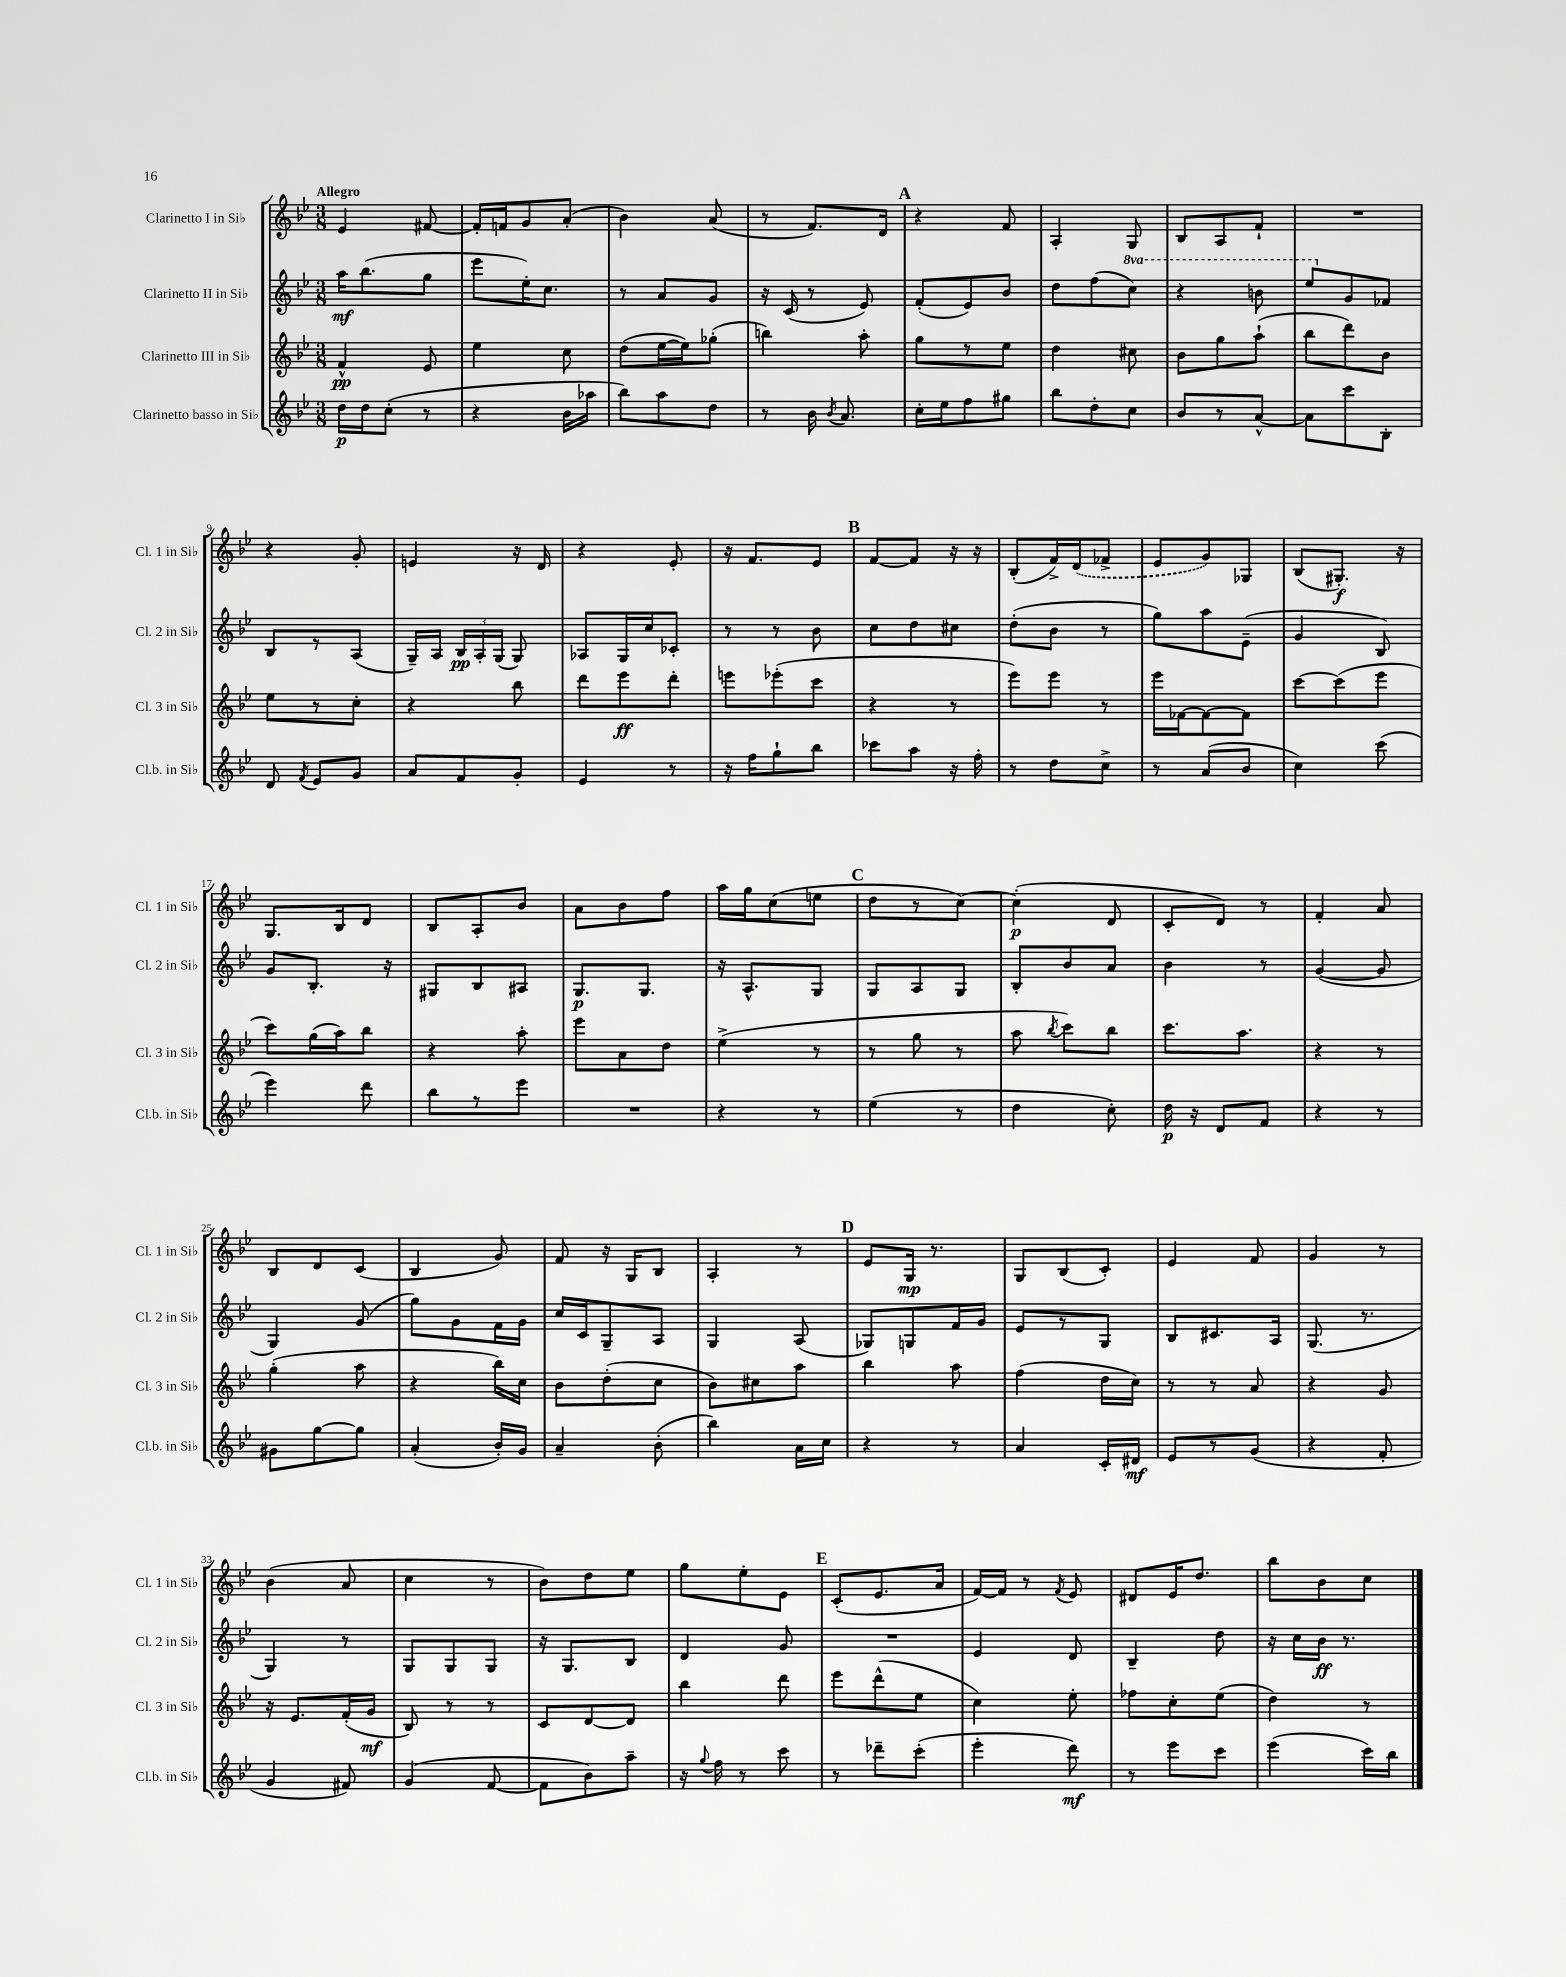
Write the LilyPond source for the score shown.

<<
\new StaffGroup <<
\new Staff = "s0" \with { instrumentName = "Clarinetto I in Sib" shortInstrumentName = "Cl. 1 in Sib" } {
    \clef treble \key bes \major \numericTimeSignature \time 3/8 \tempo "Allegro"
    \autoBeamOff ees'4 fis'8~ |
    fis'16[-. f'16 g'8 a'8]-.( |
    bes'4) a'8( |
    r8 f'8.[) d'16] |
    \mark \markup { \bold "A" } r4 f'8 |
    a4-. g8 |
    bes8[ a8 f'8]-! |
    R4. |
    r4 g'8-. |
    e'4 r16 d'16 |
    r4 ees'8-. |
    r16 f'8.[ ees'8] |
    \mark \markup { \bold "B" } f'8[~ f'8] r16 r16 |
    bes8[-.( f'16->) \once \slurDashed d'16( fes'8]-> |
    ees'8[ g'8) ges8] |
    bes8[( gis8.]-.\f) r16 |
    g8.[ bes16 d'8] |
    bes8[ a8-. bes'8] |
    a'8[ bes'8 f''8] |
    a''16[ g''16 c''8( e''8] |
    \mark \markup { \bold "C" } d''8[ r8 c''8]~) |
    c''4-.\p( d'8 |
    c'8[-. d'8]) r8 |
    f'4-. a'8 |
    bes8[ d'8 c'8]( |
    bes4 g'8) |
    f'8 r16 g16[ bes8] |
    a4-. r8 |
    \mark \markup { \bold "D" } ees'8[ g16]\mp r8. |
    g8[ bes8( c'8]-.) |
    ees'4 f'8 |
    g'4 r8 |
    bes'4( a'8 |
    c''4 r8 |
    bes'8[) d''8 ees''8] |
    g''8[ ees''8-. ees'8] |
    \mark \markup { \bold "E" } c'8[-.( ees'8. a'16] |
    f'16[~) f'16] r8 \acciaccatura { f'8 } ees'8 |
    dis'8[ ees'16 d''8.] |
    bes''8[ bes'8 c''8] \bar "|." |
}
\new Staff = "s1" \with { instrumentName = "Clarinetto II in Sib" shortInstrumentName = "Cl. 2 in Sib" } {
    \clef treble \key bes \major \numericTimeSignature \time 3/8 \set Staff.ottavationMarkups = #ottavation-simple-ordinals
    \autoBeamOff a''16[\mf bes''8.( g''8] |
    ees'''8[ ees''16-.) c''8.] |
    r8 a'8[ g'8] |
    r16 c'16( r8 ees'8) |
    \mark \markup { \bold "A" } f'8[-.( ees'8) bes'8] |
    d''8[ f''8( \ottava #1 c'''8]) |
    r4 b''8 |
    ees'''8[ \ottava #0 g'8 fes'8] |
    bes8[ r8 a8]( |
    g16[--) a16] \tuplet 3/2 { bes16[\pp a16-. g16]( } g8) |
    aes8[ g16 c''16 ces'8]-. |
    r8 r8 bes'8 |
    \mark \markup { \bold "B" } c''8[ d''8 cis''8] |
    d''8[-.( bes'8] r8 |
    g''8[) a''8 ees'8]--( |
    g'4 bes8) |
    g'8[ bes8.]-. r16 |
    gis8[ bes8 ais8] |
    g8.[\p g8.] |
    r16 a8.[-^ g8] |
    \mark \markup { \bold "C" } g8[ a8 g8] |
    bes8[-. bes'8 a'8] |
    bes'4 r8 |
    g'4~( g'8 |
    g4) g'8( |
    g''8[) g'8 f'16 g'16] |
    c''16[ c'16 g8-- a8] |
    g4 a8( |
    \mark \markup { \bold "D" } ges8[) g8 f'16 g'16] |
    ees'8[ r8 g8] |
    bes8[ cis'8. a16] |
    g8.( r8. |
    g4) r8 |
    g8[ g8 g8] |
    r16 g8.[ bes8] |
    d'4 g'8 |
    \mark \markup { \bold "E" } R4. |
    ees'4 d'8 |
    bes4-- d''8 |
    r16 c''16[ bes'16]\ff r8. \bar "|." |
}
\new Staff = "s2" \with { instrumentName = "Clarinetto III in Sib" shortInstrumentName = "Cl. 3 in Sib" } {
    \clef treble \key bes \major \numericTimeSignature \time 3/8
    \autoBeamOff f'4-^\pp ees'8 |
    ees''4 c''8 |
    d''8[( ees''16~ ees''16) ges''8]-.( |
    b''4) a''8-. |
    \mark \markup { \bold "A" } g''8[ r8 ees''8] |
    d''4 cis''8 |
    bes'8[ g''8 a''8]-!( |
    bes''8[ d'''8) bes'8] |
    ees''8[ r8 c''8]-. |
    r4 bes''8 |
    d'''8[ ees'''8\ff d'''8]-. |
    e'''8[ ees'''8-.( c'''8] |
    \mark \markup { \bold "B" } r4 r8 |
    ees'''8[) ees'''8] r8 |
    ees'''16[ fes'16~ fes'8~ fes'8] |
    c'''8[~ c'''8( ees'''8] |
    c'''8[) g''16( a''16) bes''8] |
    r4 a''8-. |
    ees'''8[ a'8 d''8] |
    ees''4->( r8 |
    \mark \markup { \bold "C" } r8 g''8 r8 |
    a''8 \acciaccatura { bes''8 } c'''8[) bes''8] |
    c'''8.[ a''8.] |
    r4 r8 |
    g''4-.( a''8 |
    r4 bes''16[) c''16] |
    bes'8[ d''8-.( c''8] |
    bes'8[) cis''8 a''8] |
    \mark \markup { \bold "D" } bes''4 a''8 |
    f''4( d''16[ c''16]) |
    r8 r8 a'8 |
    r4 g'8 |
    r16 ees'8.[ f'16-.( g'16]\mf |
    bes8) r8 r8 |
    c'8[ d'8~ d'8] |
    bes''4 d'''8 |
    \mark \markup { \bold "E" } ees'''8[ d'''8-^( ees''8] |
    c''4) ees''8-. |
    fes''8[ c''8-. ees''8]( |
    d''4) r8 \bar "|." |
}
\new Staff = "s3" \with { instrumentName = "Clarinetto basso in Sib" shortInstrumentName = "Cl.b. in Sib" } {
    \clef treble \key bes \major \numericTimeSignature \time 3/8
    \autoBeamOff d''16[\p d''16 c''8]-.( r8 |
    r4 bes'16[ aes''16] |
    bes''8[) a''8 d''8] |
    r8 bes'16 \acciaccatura { bes'8 } a'8. |
    \mark \markup { \bold "A" } c''16[-. ees''16 f''8 gis''8] |
    bes''8[ d''8-. c''8] |
    bes'8[ r8 a'8]~-^ |
    a'8[ c'''8 bes8]-. |
    d'8 \acciaccatura { f'8 } ees'8[ g'8] |
    a'8[ f'8 g'8]-. |
    ees'4 r8 |
    r16 f''16[ g''8-! bes''8] |
    \mark \markup { \bold "B" } ces'''8[ a''8] r16 f''16-. |
    r8 d''8[ c''8]-> |
    r8 a'8[( bes'8] |
    c''4) c'''8( |
    ees'''4) d'''8 |
    bes''8[ r8 ees'''8] |
    R4. |
    r4 r8 |
    \mark \markup { \bold "C" } ees''4( r8 |
    d''4 c''8-.) |
    d''16\p r16 d'8[ f'8] |
    r4 r8 |
    gis'8[ g''8~ g''8] |
    a'4-.( bes'16[-.) g'16] |
    a'4-- bes'8-.( |
    bes''4) a'16[ c''16] |
    \mark \markup { \bold "D" } r4 r8 |
    a'4 c'16[-. dis'16]\mf |
    ees'8[ r8 g'8]( |
    r4 f'8-. |
    g'4 fis'8) |
    g'4( f'8~ |
    f'8[ bes'8) a''8]-- |
    r16 \appoggiatura { g''8 } f''16 r8 c'''8 |
    \mark \markup { \bold "E" } r8 des'''8[-- c'''8]-.( |
    ees'''4-. d'''8\mf) |
    r8 ees'''8[ c'''8] |
    ees'''4( c'''16[) bes''16] \bar "|." |
}
>>
>>
